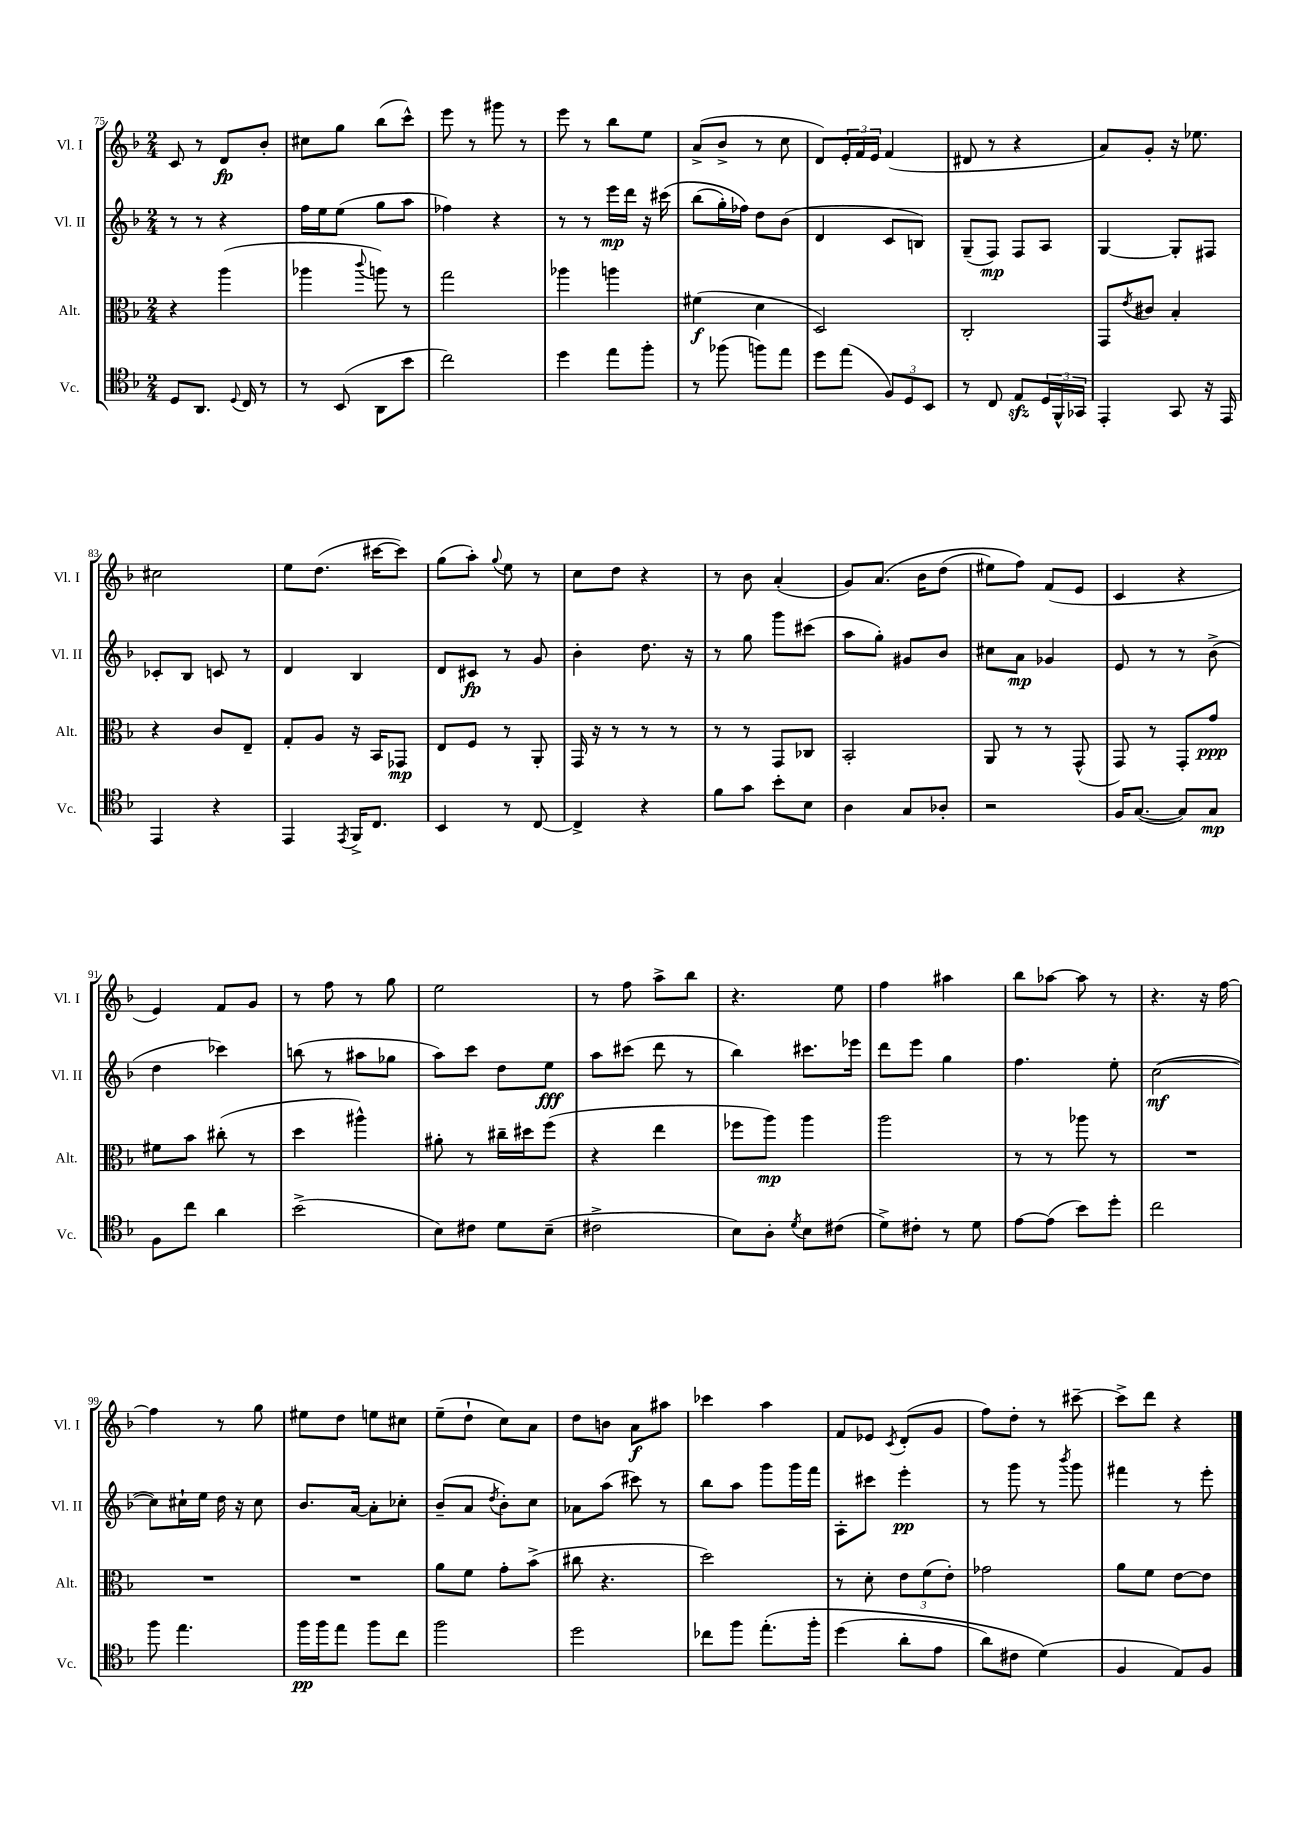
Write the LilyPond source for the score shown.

<<
\new StaffGroup <<
\new Staff = "s0" \with { instrumentName = "Vl. I" shortInstrumentName = "Vl. I" } {
    \clef treble \key f \major \numericTimeSignature \time 2/4
    c'8 r8 d'8\fp bes'8-. |
    cis''8 g''8 bes''8( c'''8-^) |
    e'''8 r8 gis'''8 r8 |
    e'''8 r8 bes''8 e''8 |
    a'8->( bes'8-> r8 c''8 |
    d'8) \tuplet 3/2 { e'16-. f'16 e'16 } f'4( |
    dis'8 r8 r4 |
    a'8) g'8-. r16 ees''8. |
    cis''2 |
    e''8 d''8.( cis'''16~ cis'''8) |
    g''8( a''8-.) \appoggiatura { g''8 } e''8 r8 |
    c''8 d''8 r4 |
    r8 bes'8 a'4-.( |
    g'8) a'8.\( bes'16 d''8( |
    eis''8) f''8\) f'8( e'8 |
    c'4 r4 |
    e'4) f'8 g'8 |
    r8 f''8 r8 g''8 |
    e''2 |
    r8 f''8 a''8-> bes''8 |
    r4. e''8 |
    f''4 ais''4 |
    bes''8 aes''8~ aes''8 r8 |
    r4. r16 f''16~ |
    f''4 r8 g''8 |
    eis''8 d''8 e''8 cis''8 |
    e''8--( d''8-! c''8) a'8 |
    d''8 b'8 a'8\f ais''8 |
    ces'''4 a''4 |
    f'8 ees'8 \acciaccatura { c'8 } d'8-.( g'8 |
    f''8) d''8-. r8 cis'''8~-- |
    cis'''8-> d'''8 r4 \bar "|." |
}
\new Staff = "s1" \with { instrumentName = "Vl. II" shortInstrumentName = "Vl. II" } {
    \clef treble \key f \major \numericTimeSignature \time 2/4
    r8 r8 r4 |
    f''16 e''16 e''8( g''8 a''8 |
    fes''4) r4 |
    r8 r8 e'''16\mp d'''16 r16 cis'''16\( |
    bes''8( g''16-.) fes''16\) d''8 bes'8( |
    d'4 c'8 b8) |
    g8--( f8\mp) f8 a8 |
    g4~ g8-. fis8 |
    ces'8-. bes8 c'8 r8 |
    d'4 bes4 |
    d'8 cis'8\fp r8 g'8 |
    bes'4-. d''8. r16 |
    r8 g''8 g'''8 cis'''8( |
    a''8 g''8-.) gis'8 bes'8 |
    cis''8 a'8\mp ges'4 |
    e'8 r8 r8 bes'8->( |
    d''4 ces'''4) |
    b''8( r8 ais''8 ges''8 |
    a''8) c'''8 d''8 e''8\fff |
    a''8 cis'''8( d'''8 r8 |
    bes''4) cis'''8. ees'''16 |
    d'''8 e'''8 g''4 |
    f''4. e''8-. |
    c''2~\mf( |
    c''8) cis''16-! e''16 d''16 r16 cis''8 |
    bes'8. a'16~ a'8-. ces''8-. |
    bes'8--( a'8 \acciaccatura { d''8 } bes'8-.) c''8 |
    aes'8 a''8( cis'''8) r8 |
    bes''8 a''8 g'''8 g'''16 f'''16 |
    a8-. cis'''8 e'''4-.\pp |
    r8 g'''8 r8 \acciaccatura { bes'''8 } g'''8 |
    fis'''4 r8 e'''8-. \bar "|." |
}
\new Staff = "s2" \with { instrumentName = "Alt." shortInstrumentName = "Alt." } {
    \clef alto \key f \major \numericTimeSignature \time 2/4
    r4 a''4( |
    aes''4 \appoggiatura { c'''8 } a''8) r8 |
    g''2 |
    aes''4 a''4 |
    fis'4\f( d'4 |
    d2) |
    c2-. |
    g,8 \acciaccatura { e'8 } cis'8 bes4-. |
    r4 c'8 e8-- |
    g8-. a8 r16 bes,16 ges,8\mp |
    e8 f8 r8 a,8-. |
    g,16 r16 r8 r8 r8 |
    r8 r8 g,8 ces8 |
    bes,2-. |
    a,8 r8 r8 g,8-^( |
    g,8) r8 g,8-. g'8\ppp |
    fis'8 bes'8 cis''8-.( r8 |
    d''4 ais''4-^) |
    ais'8-. r8 cis''16-- dis''16 f''8( |
    r4 e''4 |
    fes''8 a''8\mp) a''4 |
    a''2 |
    r8 r8 aes''8 r8 |
    R2 |
    R2 |
    R2 |
    a'8 f'8 g'8-. bes'8->( |
    cis''8 r4. |
    d''2) |
    r8 d'8-. \tuplet 3/2 { e'8 f'8( e'8-.) } |
    ges'2 |
    a'8 f'8 e'8~ e'8 \bar "|." |
}
\new Staff = "s3" \with { instrumentName = "Vc." shortInstrumentName = "Vc." } {
    \clef tenor \key f \major \numericTimeSignature \time 2/4
    d8 a,8. \appoggiatura { d8 } c16 r8 |
    r8 bes,8( a,8 bes'8 |
    c''2) |
    d''4 e''8 f''8-. |
    r8 fes''8( f''8) e''8 |
    d''8 e''8( \tuplet 3/2 { f8) d8 bes,8 } |
    r8 c8 e8\sfz \tuplet 3/2 { d16 f,16-^ ges,16 } |
    e,4-. g,8 r16 e,16 |
    e,4 r4 |
    e,4 \acciaccatura { e,8 } f,16-> c8. |
    bes,4 r8 c8~ |
    c4-> r4 |
    f'8 g'8 bes'8-. bes8 |
    a4 g8 aes8-. |
    r2 |
    f16 g8.~( g8) g8\mp |
    f8 c''8 a'4 |
    bes'2->( |
    bes8) cis'8 d'8 bes8--( |
    cis'2-> |
    bes8) a8-. \acciaccatura { d'8 } bes8 cis'8( |
    d'8->) cis'8-. r8 d'8 |
    e'8~ e'8( bes'8) d''8-. |
    c''2 |
    f''8 e''4. |
    f''16\pp f''16 e''8 f''8 c''8 |
    f''2 |
    d''2 |
    ces''8 f''8 e''8.-.\( f''16-. |
    d''4( a'8-. e'8 |
    a'8) cis'8 d'4(\) |
    f4 e8) f8 \bar "|." |
}
>>
>>
\layout { \context { \Score currentBarNumber = #75 } }
